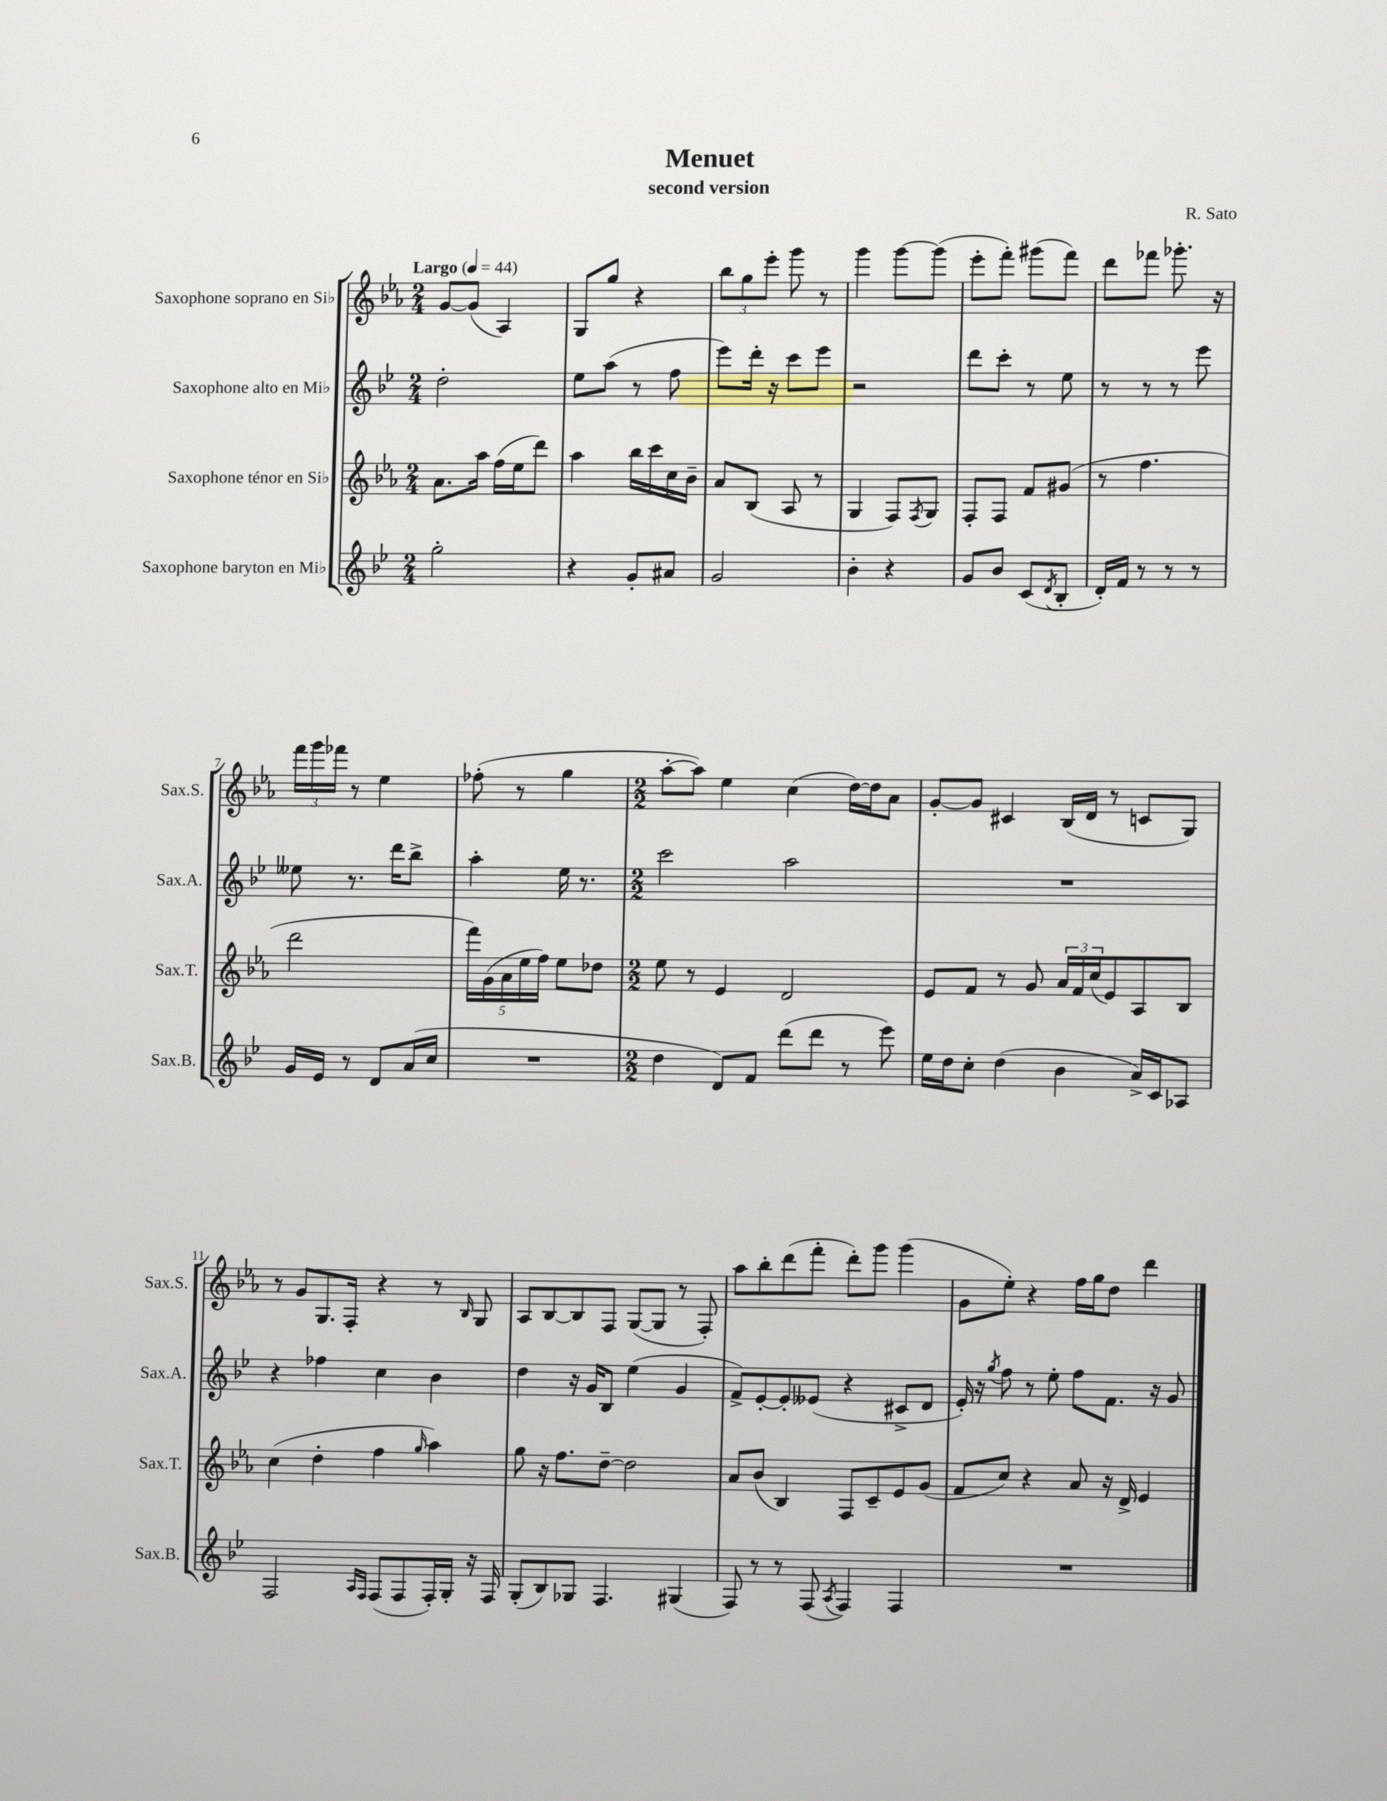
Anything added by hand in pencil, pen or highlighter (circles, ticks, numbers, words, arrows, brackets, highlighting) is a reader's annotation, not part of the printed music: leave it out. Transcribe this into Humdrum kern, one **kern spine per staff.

**kern	**kern	**kern	**kern
*staff4	*staff3	*staff2	*staff1
*clefG2	*clefG2	*clefG2	*clefG2
*k[b-e-]	*k[b-e-a-]	*k[b-e-]	*k[b-e-a-]
*M2/4	*M2/4	*M2/4	*M2/4
*MM44	*MM44	*MM44	*MM44
2gg'	8.a-	2dd'	[8g
.	.	.	(8g]
.	16aa-	.	.
.	(16ff	.	4A-)
.	16ee-	.	.
.	8ddd)	.	.
=	=	=	=
4r	4aa-	8ee-	8G
.	.	(8aa	8gg
8g'	16bb-	8r	4r
.	16ccc	.	.
8a#	16cc	8ff	.
.	16b-~	.	.
=	=	=	=
2g	8a-	8eee-)	12bb-
.	.	.	12gg
.	(8B-	16ddd'	.
.	.	.	12eee-'
.	.	16r	.
.	8A-	8ccc	8ggg
.	8r	8eee-	8r
=	=	=	=
4b-'	4G	2r	4ggg
4r	8F)	.	[8ggg
.	8qF	.	.
.	8G	.	(8ggg]
=	=	=	=
8g	8F'	8ddd	8eee-'
8b-	8F	8ccc'	8fff')
(8c	8f	8r	(8ggg#
8qd	.	.	.
8B-'	(8g#	8ee-	8fff)
=	=	=	=
16d')	8r	8r	8ddd
16f	.	.	.
8r	4.ff	8r	8fff-
8r	.	8r	8.ggg-'
8r	.	8eee-	.
.	.	.	16r
=	=	=	=
16g	2ddd	8ee--	24fff
.	.	.	24ggg
16e-	.	.	.
.	.	.	24fff-
8r	.	8.r	8r
8d	.	.	4ee-
.	.	16ddd	.
(16a	.	8bb-^	.
16cc	.	.	.
=	=	=	=
2r	20fff)	4aa'	(8ff-'
.	(20g	.	.
.	20a-	.	.
.	.	.	8r
.	20ee-	.	.
.	20ff)	.	.
.	8ee-	16ee-	4gg
.	.	8.r	.
.	8dd-	.	.
=	=	=	=
*M2/2	*M2/2	*M2/2	*M2/2
4dd	8ee-	2ccc	[8aa-'
.	8r	.	8aa-])
8d)	4e-	.	4ee-
8f	.	.	.
(8ddd	2d	2aa	(4cc
8ddd	.	.	.
8r	.	.	[16dd)
.	.	.	16dd]
8eee-)	.	.	8a-
=	=	=	=
16ee-	8e-	1r	[8g'
16dd	.	.	.
8cc'	8f	.	8g]
(4dd	8r	.	4c#
.	8g	.	.
4b-	24a-	.	(16B-
.	24f	.	.
.	.	.	16d
.	(24cc	.	.
.	8e-)	.	8r
16a^)	8A-	.	8c
16c	.	.	.
8A-	8B-	.	8G)
=	=	=	=
2F	(4cc	4r	8r
.	.	.	8g
.	4dd'	4ff-	8.G
.	.	.	16F'
16qqA	.	.	.
16qqF	.	.	.
(8F	4ff	4cc	4r
8F	.	.	.
.	16qqgg	.	.
16F')	4aa-)	4b-	8r
16G'	.	.	.
.	.	.	16qqB-
16r	.	.	8G
16F	.	.	.
=	=	=	=
(8G'	8gg	4dd	8A-
8B-)	16r	.	[8B-
.	8.ff	.	.
8G-	.	16r	8B-]
.	.	16g	.
4.F	[8dd~	8B-	8F
.	2dd]	(4ee-	([8G
.	.	.	8G]
(4G#	.	4g	8r
.	.	.	8F')
=	=	=	=
8F)	8a-	8f^)	8aa-
8r	(8b-	[8e-'	8bb-'
8r	4B-)	8e-']	(8ddd
(8F	.	(8e--	8fff'
8qA	.	.	.
4F)	8F	4r	8ddd')
.	8c~	.	8ggg
4F	8e-	8c#^	(4ggg
.	(8g	8d	.
=	=	=	=
1r	8f	16e-')	8g
.	.	16r	.
.	.	8qgg	.
.	8cc)	8ff	8ee-')
.	4r	8r	4r
.	.	8ee-'	.
.	8a-	8ff	16ff
.	.	.	16gg
.	16r	8.f	8dd
.	16d^	.	.
.	4e-	.	4ddd
.	.	16r	.
.	.	8g	.
==	==	==	==
*-	*-	*-	*-
